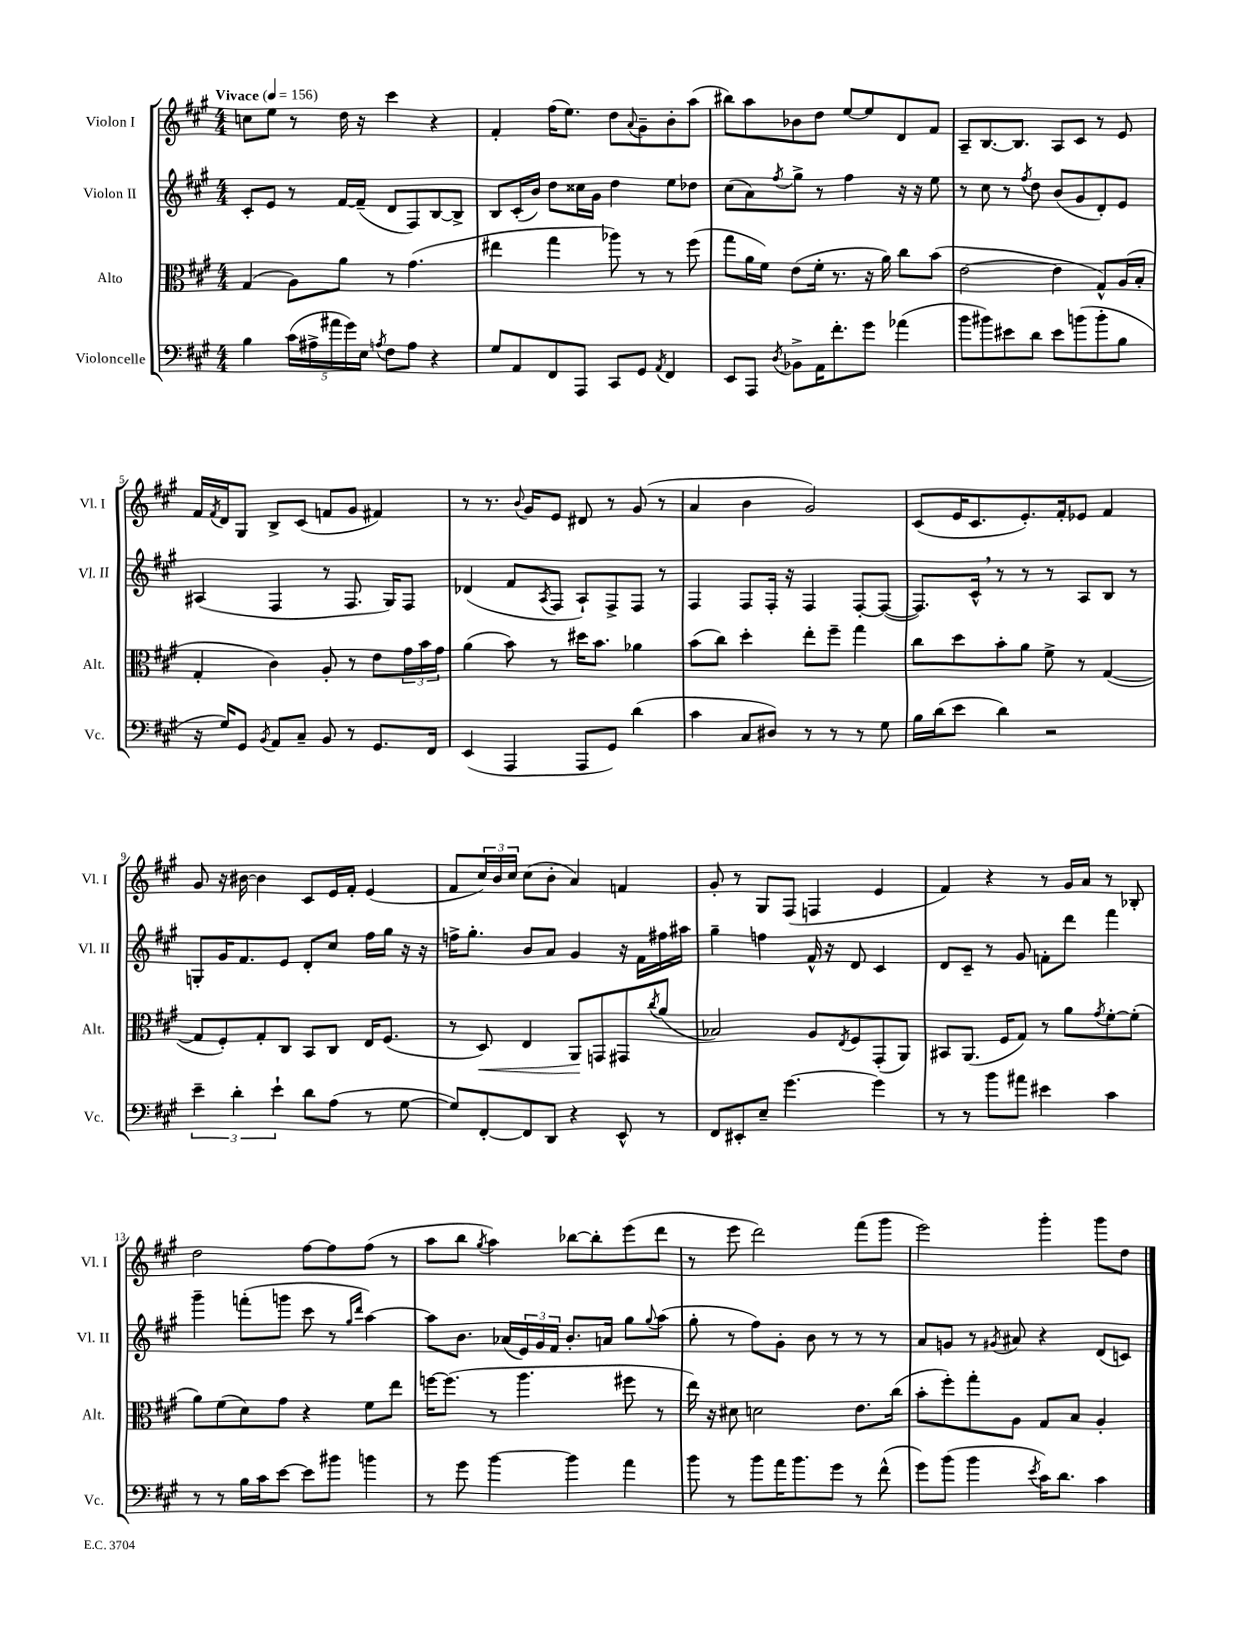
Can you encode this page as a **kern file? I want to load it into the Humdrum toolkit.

**kern	**kern	**dynam	**kern	**kern
*part4	*part3	*part3	*part2	*part1
*staff4	*staff3	*staff3	*staff2	*staff1
*I"Violoncelle	*I"Alto	*	*I"Violon II	*I"Violon I
*I'Vc.	*I'Alt.	*	*I'Vl. II	*I'Vl. I
*clefF4	*clefC3	*	*clefG2	*clefG2
*k[f#c#g#]	*k[f#c#g#]	*	*k[f#c#g#]	*k[f#c#g#]
*M4/4	*M4/4	*	*M4/4	*M4/4
*MM156	*MM156	*	*MM156	*MM156
=1	=1	=1	=1	=1
!	!	!	!	!LO:TX:a:B:t=Vivace
4B\	(4G#/	.	8c#'/L	8ccn\L
.	.	.	8e/J	8ee\J
(20c#\LL	8A\L)	.	8r	8r
20A#X^\	.	.	.	.
20a#X\	.	.	.	.
.	8a\J	.	[16f#/LL	16dd\
20g#\)	.	.	.	.
.	.	.	(16f#~/JJ]	16r
20E\JJ	.	.	.	.
8qAn/	.	.	.	.
8F#\L	8r	.	8d/L	4ccc#\
8A\J	(4.g#\	.	8F#/)	.
4r	.	.	[8B/	4r
.	.	.	8B^/J]	.
=2	=2	=2	=2	=2
8G#/L	4ee#X\	.	8B/L	4f#'/
8AA/	.	.	(16c#'/L	.
.	.	.	16b/JJ)	.
8FF#/	4gg#\	.	8dd\L	(16ff#\KL
.	.	.	.	8.ee\J)
8AAA/J	.	.	16cc##X\L	.
.	.	.	16g#\JJ	.
8CC#/L	8aa-X\)	.	4dd\	8dd\L
.	.	.	.	8qqa/
8GG#/J	8r	.	.	8g#~\
8qAA/	.	.	.	.
4FF#/	8r	.	8ee\L	8b'\
.	(8ff#\	.	8dd-X\J	(8aa\J
=3	=3	=3	=3	=3
8EE/L	8gg#\L	.	(8cc#\L	8bb#X\L)
8AAA/J	16a\L	.	8a\)	8aa\
.	16f#\JJ)	.	.	.
8qD/	.	.	8qff#/	.
8BB-X^\L	(8e\L	.	8gg#^\J	8b-X\
16AA\K	16f#'\Jk	.	8r	8dd\J
8.f#'\	8.r	.	.	.
.	.	.	4ff#\	[8ee/L
8g#\J	16r	.	.	8ee/]
.	16a\)	.	.	.
(4a-X\	8cc#\L	.	16r	8d/
.	.	.	16r	.
.	(8b\J	.	8ee\	8f#/J
=4	=4	=4	=4	=4
8b\L	[2e\	.	8r	8A~/L
8b#X\)	.	.	8cc#\	[8.B/
8e#X\	.	.	8r	.
.	.	.	.	8.B/J]
.	.	.	8qff#/	.
8d\J	.	.	8dd\	.
8e#\L	4e\]	.	(8b/L	8A/L
(8bn\	.	.	8g#/	8c#/J
8b'\	8G#^^/L)	.	8d'/)	8r
8B\J	(16A/L	.	8e/J	8e/
.	16B'/JJ	.	.	.
!!LO:LB:g=z
=5	=5	=5	=5	=5
16r	4G#'/	.	(4A#X/	16f#/LL
.	.	.	.	8qf#/
16G#/KL)	.	.	.	16d/J
8GG#/J	.	.	.	8G#/J
8qBB/	.	.	.	.
8AA/L	4c#\)	.	4F#/	8B^/L
8C#~/J	.	.	.	(8c#/J
8BB/	8A'/	.	8r	8fn/L
8r	8r	.	8.F#/	8g#/J
8.GG#/L	8e\L	.	.	4f#X/)
.	.	.	16G#/KL)	.
.	24g#\L	.	8F#/J	.
.	24b\	.	.	.
16FF#/Jk	.	.	.	.
.	24g#\JJ	.	.	.
=6	=6	=6	=6	=6
(4EE/	(4a\	.	(4d-X/	8r
.	.	.	.	8.r
4AAA/	8b\)	.	8f#/L	.
.	.	.	.	8qqb/
.	.	.	.	16g#/KL
.	.	.	8qA/	.
.	8r	.	8F#/J	8e/J
8AAA/L	16dd#X\KL	.	8A`/L)	8d#X/
.	8.b\J	.	.	.
8GG#/J)	.	.	8F#^/	8r
(4d\	4a-X\	.	8F#/J	(8g#/
.	.	.	8r	8r
=7	=7	=7	=7	=7
4c#\	(8b\L	.	4F#/	4a/
.	8cc#\J)	.	.	.
8C#/L	4dd'\	.	8F#/L	4b\
8D#X/J)	.	.	16F#'/Jk	.
.	.	.	16r	.
8r	8ee'\L	.	4F#/	2g#/)
8r	8ff#~\J	.	.	.
8r	4gg#\	.	[8F#'/L	.
8G#\	.	.	(8F#/J_	.
=8	=8	=8	=8	=8
16B\LL	8cc#\L	.	8.F#/L])	(8c#/L
(16d\J	.	.	.	.
8e\J	8dd\	.	.	16e/K
.	.	.	16c#^^,/Jk	8.c#/
4d\)	8b'\	.	8r	.
.	8a\J	.	8r	8.e'/)
2r	8f#^\	.	8r	.
.	.	.	.	16f#'/k
.	8r	.	8A/L	8e-X/J
.	([4G#/	.	8B/J	4f#/
.	.	.	8r	.
!!LO:LB:g=z
=9	=9	=9	=9	=9
6e~\	8G#/L]	.	8Gn'/L	8g#/
.	8F#'/)	.	16g#/K	16r
6d'\	.	.	.	.
.	.	.	8.f#/	[16b#X\
.	8G#'/	.	.	4b#\]
6e`\	.	.	.	.
.	8C#/J	.	8e/J	.
8d\L	8BB/L	.	8d'/L	8c#/L
(8A\J	8C#/J	.	8cc#/J	16e/L
.	.	.	.	16f#'/JJ
8r	16E/KL	.	16ff#\LL	(4e/
.	(8.F#/J	.	16gg#\JJ	.
[8G#\	.	.	16r	.
.	.	.	16r	.
=10	=10	=10	=10	=10
8G#/L])	8r	.	16ffn^\KL	8f#/L
.	.	.	8.gg#'\J	.
!	!	!LO:HP:b	!	!
[8FF#'/	8D/)	<	.	24cc#/L)
.	.	.	.	24b/
.	.	.	.	24cc#/JJ
8FF#/]	4E/	.	8b/L	(8cc#\L
8DD/J	.	.	8a/J	8b'\J
4r	8AA/L	.	4g#/	4a/)
.	8GGn/	[	.	.
8EE^^/	8GG#X/	.	16r	4fn/
.	.	.	16f#\LL	.
.	8qcc#/	.	.	.
8r	(8a/J	.	16ff#X\	.
.	.	.	16aa#X\JJ	.
=11	=11	=11	=11	=11
8FF#/L	2B-X/)	.	4gg#~\	8g#'/
8EE#X'/	.	.	.	8r
8E~/J	.	.	4ffn\	8G#/L
[4.g#\	.	.	.	(8F#/J
.	8A/L	.	16f#^^/	4Fn/
.	.	.	16r	.
.	8qE/	.	.	.
.	8F#/	.	8d/	.
4g#\]	(8GG#'/	.	4c#/	4e/
.	8AA/J)	.	.	.
=12	=12	=12	=12	=12
8r	8BB#X/L	.	8d/L	4f#/)
8r	(8.AA/J	.	8c#~/J	.
8b\L	.	.	8r	4r
.	16F#/KL	.	.	.
8a#X\J	8G#/J)	.	8g#/	.
4e#X\	8r	.	8fn'\L	8r
.	8a\L	.	8ddd\J	16g#/LL
.	.	.	.	16a/JJ
.	8qg#/	.	.	.
4c#\	[8f#'\	.	4fff#\	8r
.	(8f#'\J]	.	.	8B-X'/
!!LO:LB:g=z
=13	=13	=13	=13	=13
8r	8a\L)	.	4ggg#~\	2dd\
8r	(8f#\	.	.	.
16B\LL	8d\)	.	(8fffn'\L	.
16c#\J	.	.	.	.
[8e\J	8g#\J	.	8gggn\J	.
8e\L]	4r	.	8ccc#\	[8ff#\L
8b#X\J	.	.	8r	8ff#\]
.	.	.	16qqgg#/LL	.
.	.	.	16qqddd/JJ	.
4bn\	8f#\L	.	[4aa\)	(8ff#\J
.	8ee\J	.	.	8r
=14	=14	=14	=14	=14
8r	[16ffn\KL	.	8aa\L]	8aa\L
.	(8.ff\J]	.	.	.
8g#\	.	.	8.b\J	8bb\J
.	.	.	.	8qgg#/
[4b\	8r	.	.	4aa\)
.	.	.	(16a-X/LL	.
.	4.aa\	.	24e/)	.
.	.	.	24g#/	.
.	.	.	24f#/JJ	.
4b\]	.	.	8.b'/L	[8bb-X\L
.	.	.	.	8bb-'\]
.	.	.	16an/Jk	.
4a\	8ff#X\	.	8gg#\L	(8eee\
.	.	.	8qqgg#/	.
.	8r	.	(8aa\J	8ddd\J
=15	=15	=15	=15	=15
8b\	16ee\)	.	8gg#'\	8r
.	16r	.	.	.
8r	8d#X\	.	8r	8eee\
8b\L	2dn\	.	8ff#\L)	2ddd\)
16a\K	.	.	8g#'\J	.
8.b\	.	.	.	.
.	.	.	8b\	.
8g#\J	.	.	8r	.
8r	8.e\L	.	8r	(8fff#\L
(8f#^^\	.	.	8r	8ggg#\J
.	(16cc#\Jk	.	.	.
=16	=16	=16	=16	=16
8g#\L)	8b'\L	.	8a/L	2eee\)
(8b\J	8ff#'\)	.	8gn/J	.
4b\	8gg#'\	.	8r	.
.	.	.	8qg#X/	.
.	8A\J	.	8a#X/	.
8qe/	.	.	.	.
16c#\KL)	8G#/L	.	4r	4ggg#'\
8.d\J	.	.	.	.
.	8B/J	.	.	.
4c#\	4A'/	.	(8d/L	8ggg#\L
.	.	.	8cn/J)	8dd\J
==	==	==	==	==
*-	*-	*-	*-	*-
